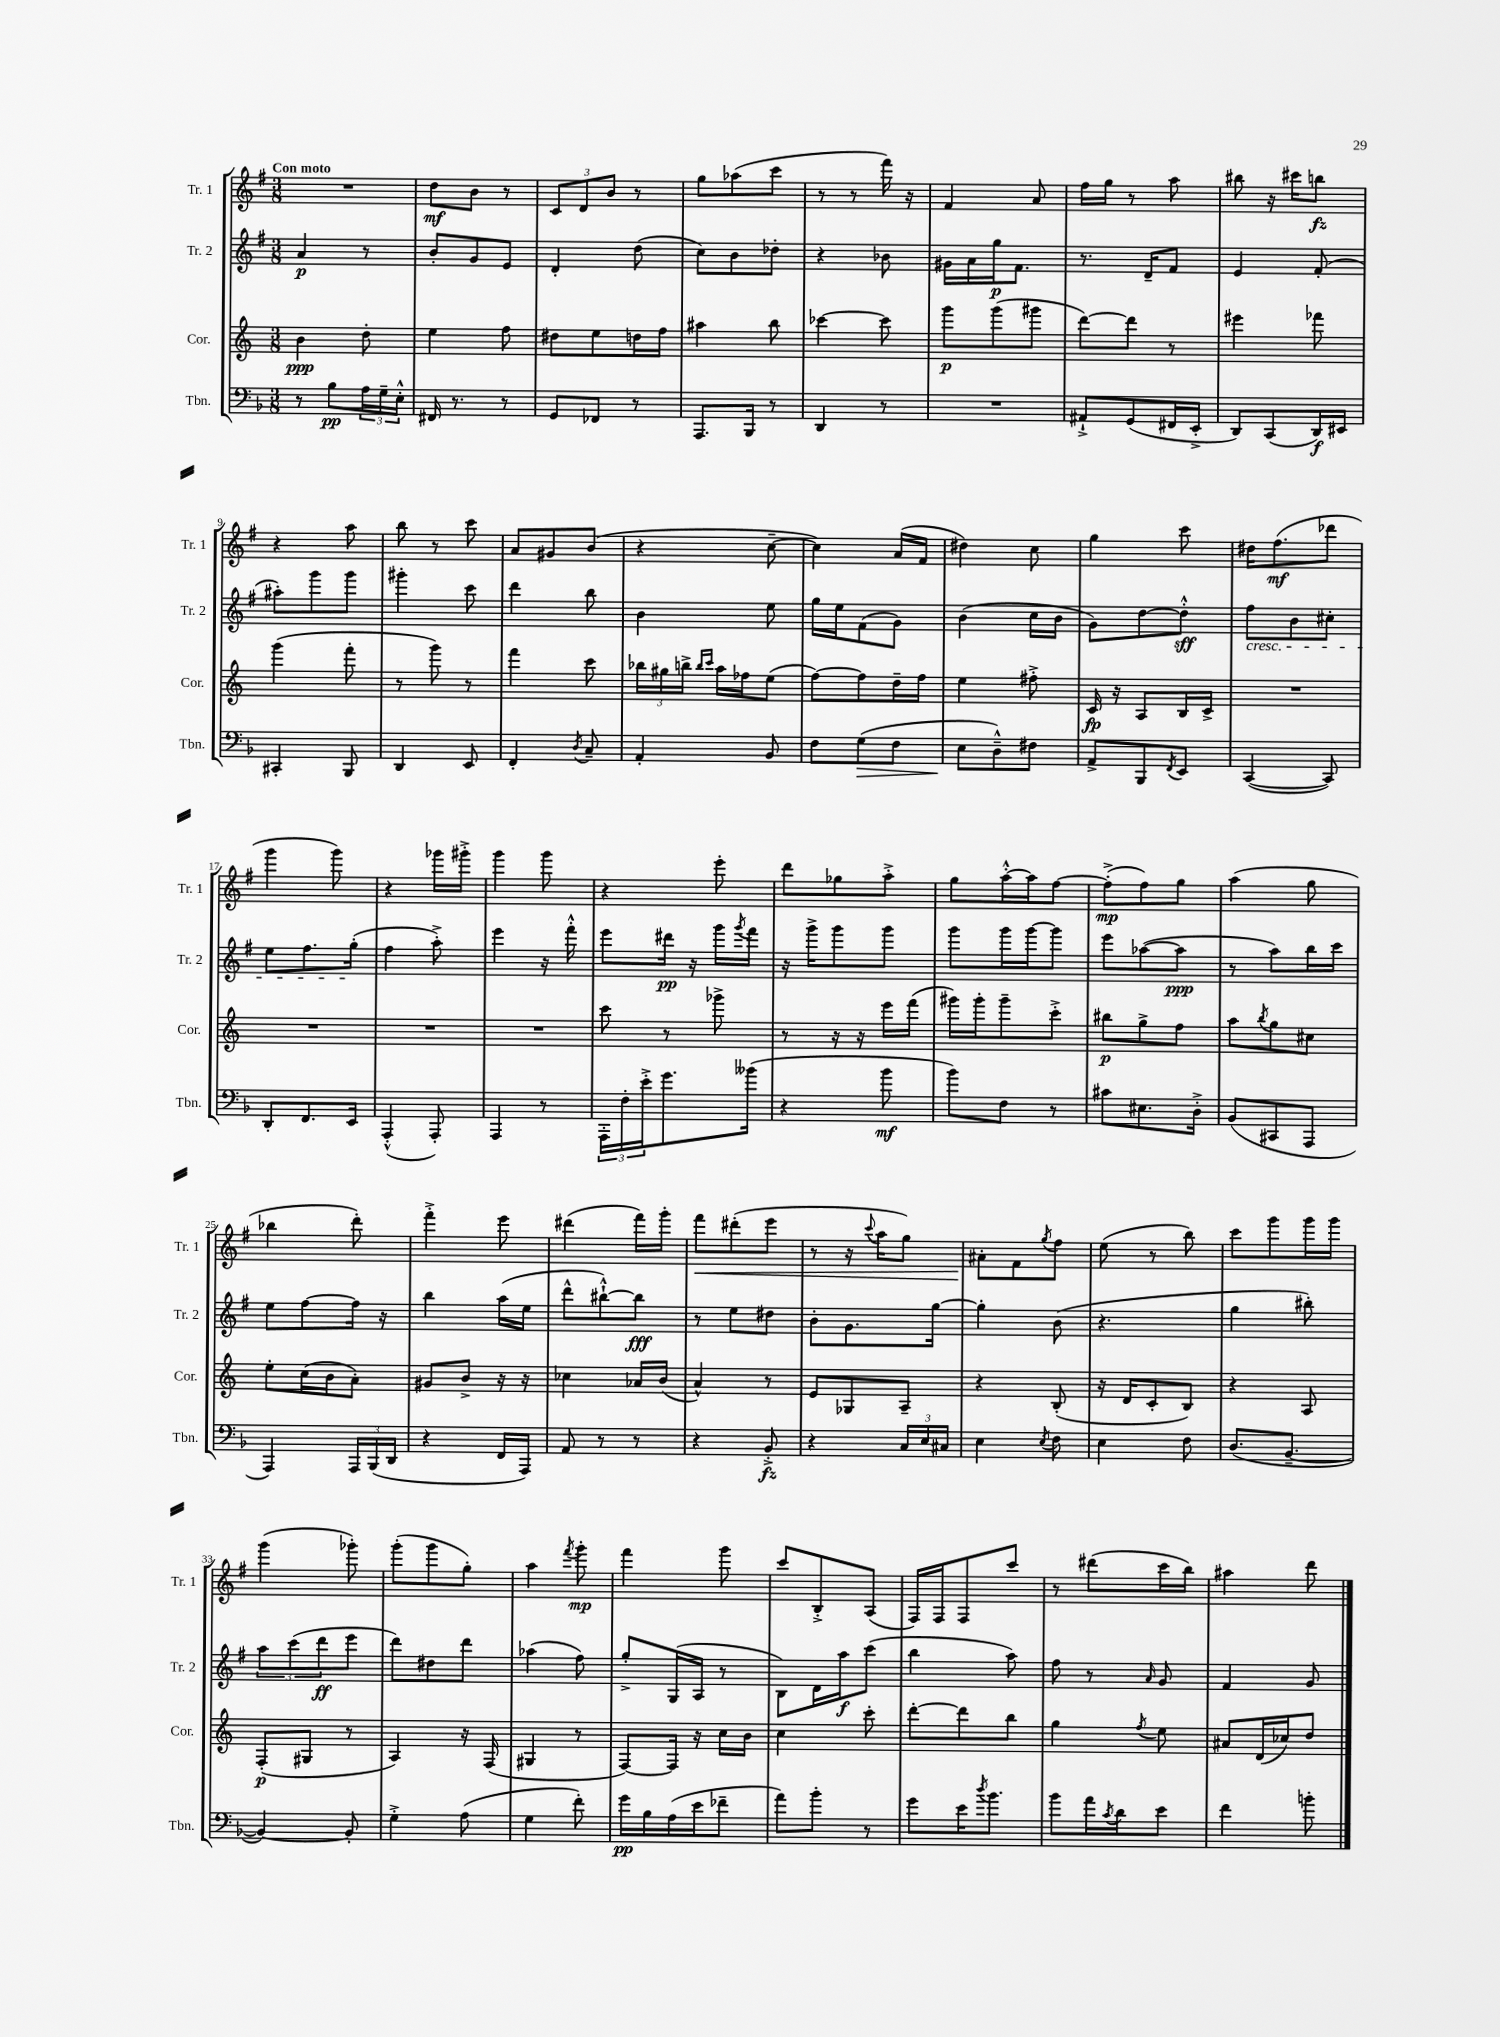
<<
\new StaffGroup <<
\new Staff = "s0" \with { instrumentName = "Tr. 1" shortInstrumentName = "Tr. 1" } {
    \clef treble \key g \major \numericTimeSignature \time 3/8 \tempo "Con moto"
    R4. |
    d''8\mf b'8 r8 |
    \tuplet 3/2 { c'8 d'8 b'8 } r8 |
    g''8 aes''8( c'''8 |
    r8 r8 fis'''16) r16 |
    fis'4 a'8 |
    fis''16 g''16 r8 a''8 |
    bis''8 r16 cis'''16 b''8\fz |
    r4 a''8 |
    b''8 r8 c'''8 |
    a'8 gis'8 b'8( |
    r4 c''8~-- |
    c''4) a'16( fis'16 |
    dis''4) c''8 |
    g''4 c'''8 |
    dis''16 fis''8.\mf( des'''8 |
    g'''4 g'''8) |
    r4 ges'''16 gis'''16-.-> |
    g'''4 g'''8 |
    r4 e'''8-. |
    d'''8 ges''8 a''8-.-> |
    g''8 a''16~-.-^ a''16 fis''8~ |
    fis''8-.->\mp( fis''8) g''8 |
    a''4( g''8 |
    bes''4 d'''8-.) |
    fis'''4-.-> e'''8 |
    dis'''4( fis'''16) g'''16-. |
    fis'''8\< dis'''8-.( e'''8 |
    r8 r16 \appoggiatura { c'''8 } a''16 g''8) |
    ais'8-.\! fis'8 \acciaccatura { g''8 } fis''8 |
    e''8( r8 b''8) |
    c'''8 g'''8 g'''16 g'''16 |
    g'''4( ges'''8-.) |
    g'''8-.( g'''8 g''8-.) |
    a''4 \acciaccatura { fis'''8 } g'''8-.\mp |
    fis'''4 g'''8 |
    c'''8 b8-.-> a8( |
    fis16) fis16 fis8 c'''8 |
    r8 dis'''8( c'''16 b''16) |
    ais''4 d'''8 \bar "|." |
}
\new Staff = "s1" \with { instrumentName = "Tr. 2" shortInstrumentName = "Tr. 2" } {
    \clef treble \key g \major \numericTimeSignature \time 3/8
    a'4\p r8 |
    b'8-. g'8 e'8 |
    d'4-. d''8( |
    c''8) b'8 des''8-. |
    r4 bes'8 |
    gis'16 a'16 g''16\p fis'8. |
    r8. d'16-- fis'8 |
    e'4 fis'8-.( |
    ais''8-.) g'''8 g'''8 |
    gis'''4-. c'''8 |
    d'''4 b''8 |
    b'4 e''8 |
    g''16 e''16 fis'8( g'8) |
    b'4( c''16 b'16 |
    g'8) d''8~ d''8-.-^\sff |
    fis''8\cresc b'8 cis''8-. |
    e''8 fis''8. g''16-.\!( |
    fis''4 a''8-.->) |
    e'''4 r16 fis'''16-.-^ |
    e'''8 dis'''16\pp r16 g'''16 \acciaccatura { g'''8 } fis'''16 |
    r16 g'''16-> g'''8 g'''8 |
    g'''8 g'''16 g'''16~ g'''8 |
    e'''8 aes''8~( aes''8\ppp |
    r8 a''8) b''16 c'''16 |
    e''8 fis''8~ fis''16 r16 |
    b''4 a''16( e''16 |
    d'''8-^ bis''8~-!-^) bis''8\fff |
    r8 e''8 dis''8 |
    b'8-. g'8. g''16~ |
    g''4-. b'8( |
    r4. |
    g''4 bis''8-.) |
    \tuplet 3/2 { a''8 c'''8( d'''8\ff } e'''8 |
    d'''8) dis''8 d'''8 |
    aes''4( fis''8) |
    g''8-.-> g16( a16 r8 |
    b8) d'16 a''16\f c'''8( |
    b''4 a''8) |
    fis''8 r8 \grace { a'16 } g'8 |
    fis'4 g'8 \bar "|." |
}
\new Staff = "s2" \with { instrumentName = "Cor." shortInstrumentName = "Cor." } {
    \clef treble \key c \major \numericTimeSignature \time 3/8
    b'4\ppp d''8-. |
    e''4 f''8 |
    dis''8 e''8 d''16 f''16 |
    ais''4 b''8 |
    ces'''4~ ces'''8 |
    g'''8\p g'''8( gis'''8 |
    d'''8~) d'''8 r8 |
    eis'''4 fes'''8 |
    g'''4( f'''8-. |
    r8 g'''8) r8 |
    f'''4 c'''8 |
    \tuplet 3/2 { bes''16 gis''16 b''16-> } \grace { b''16 c'''16 } a''16 fes''16 e''8( |
    f''8~) f''8 d''16-- f''16 |
    e''4 fis''8-.-> |
    c'16\fp r16 a8 b16 c'16-> |
    R4. |
    R4. |
    R4. |
    R4. |
    c'''8 r8 ges'''8-> |
    r8 r16 r16 e'''16 f'''16( |
    gis'''16) gis'''16-. gis'''8-- c'''8-.-> |
    bis''8\p g''8-> f''8 |
    a''8 \acciaccatura { b''8 } g''8 cis''8 |
    e''8-. c''16( b'16 a'8-.) |
    gis'8 b'8-> r16 r16 |
    ces''4 aes'16 b'16( |
    a'4-^) r8 |
    e'8 ges8 a8-- |
    r4 b8-.( |
    r16 d'16 c'8-. b8) |
    r4 a8 |
    f8-.\p( gis8 r8 |
    a4) r16 f16( |
    gis4 r8 |
    f8~) f16 r16 c''16 b'16 |
    c''4 c'''8-. |
    d'''8~-. d'''8 b''8 |
    g''4 \acciaccatura { f''8 } e''8 |
    ais'8 d'16( ces''16) d''8 \bar "|." |
}
\new Staff = "s3" \with { instrumentName = "Tbn." shortInstrumentName = "Tbn." } {
    \clef bass \key f \major \numericTimeSignature \time 3/8
    r8 bes8\pp \tuplet 3/2 { a16 g16-- e16-.-^ } |
    fis,16 r8. r8 |
    g,8 fes,8 r8 |
    a,,8. bes,,16 r8 |
    d,4 r8 |
    R4. |
    ais,8-!-> g,8( fis,16 e,16-.-> |
    d,8) c,8( d,16\f) eis,16 |
    cis,4-. bes,,8 |
    d,4 e,8 |
    f,4-. \acciaccatura { d8 } c8-- |
    a,4-. bes,8 |
    f8 g8\>( f8 |
    e8\! d8---^) fis8 |
    a,8-> bes,,8 \acciaccatura { f,8 } e,8 |
    c,4~( c,8) |
    d,8-. f,8. e,16 |
    a,,4-.-^( a,,8-.) |
    a,,4 r8 |
    \tuplet 3/2 { a,,16-. f16-. e'16-.-> } g'8. beses'16( |
    r4 bes'8\mf |
    bes'8) f8 r8 |
    cis'8 eis8. d16-.-> |
    bes,8( cis,8 a,,8 |
    a,,4) \tuplet 3/2 { a,,16 bes,,16( d,16 } |
    r4 f,16 a,,16) |
    a,8 r8 r8 |
    r4 bes,8-.->\fz |
    r4 \tuplet 3/2 { c16 e16 cis16 } |
    e4 \acciaccatura { e8 } f8 |
    e4 f8 |
    d8.( bes,8.~-- |
    bes,4~) bes,8-. |
    g4-.-> a8( |
    g4 f'8-.) |
    g'16\pp bes16 a16( e'16 fes'8-- |
    a'8) bes'8-. r8 |
    g'8 e'16 \acciaccatura { d''8 } bes'8. |
    bes'8 a'16 \acciaccatura { c'8 } d'16 e'8 |
    f'4 b'8-. \bar "|." |
}
>>
>>
